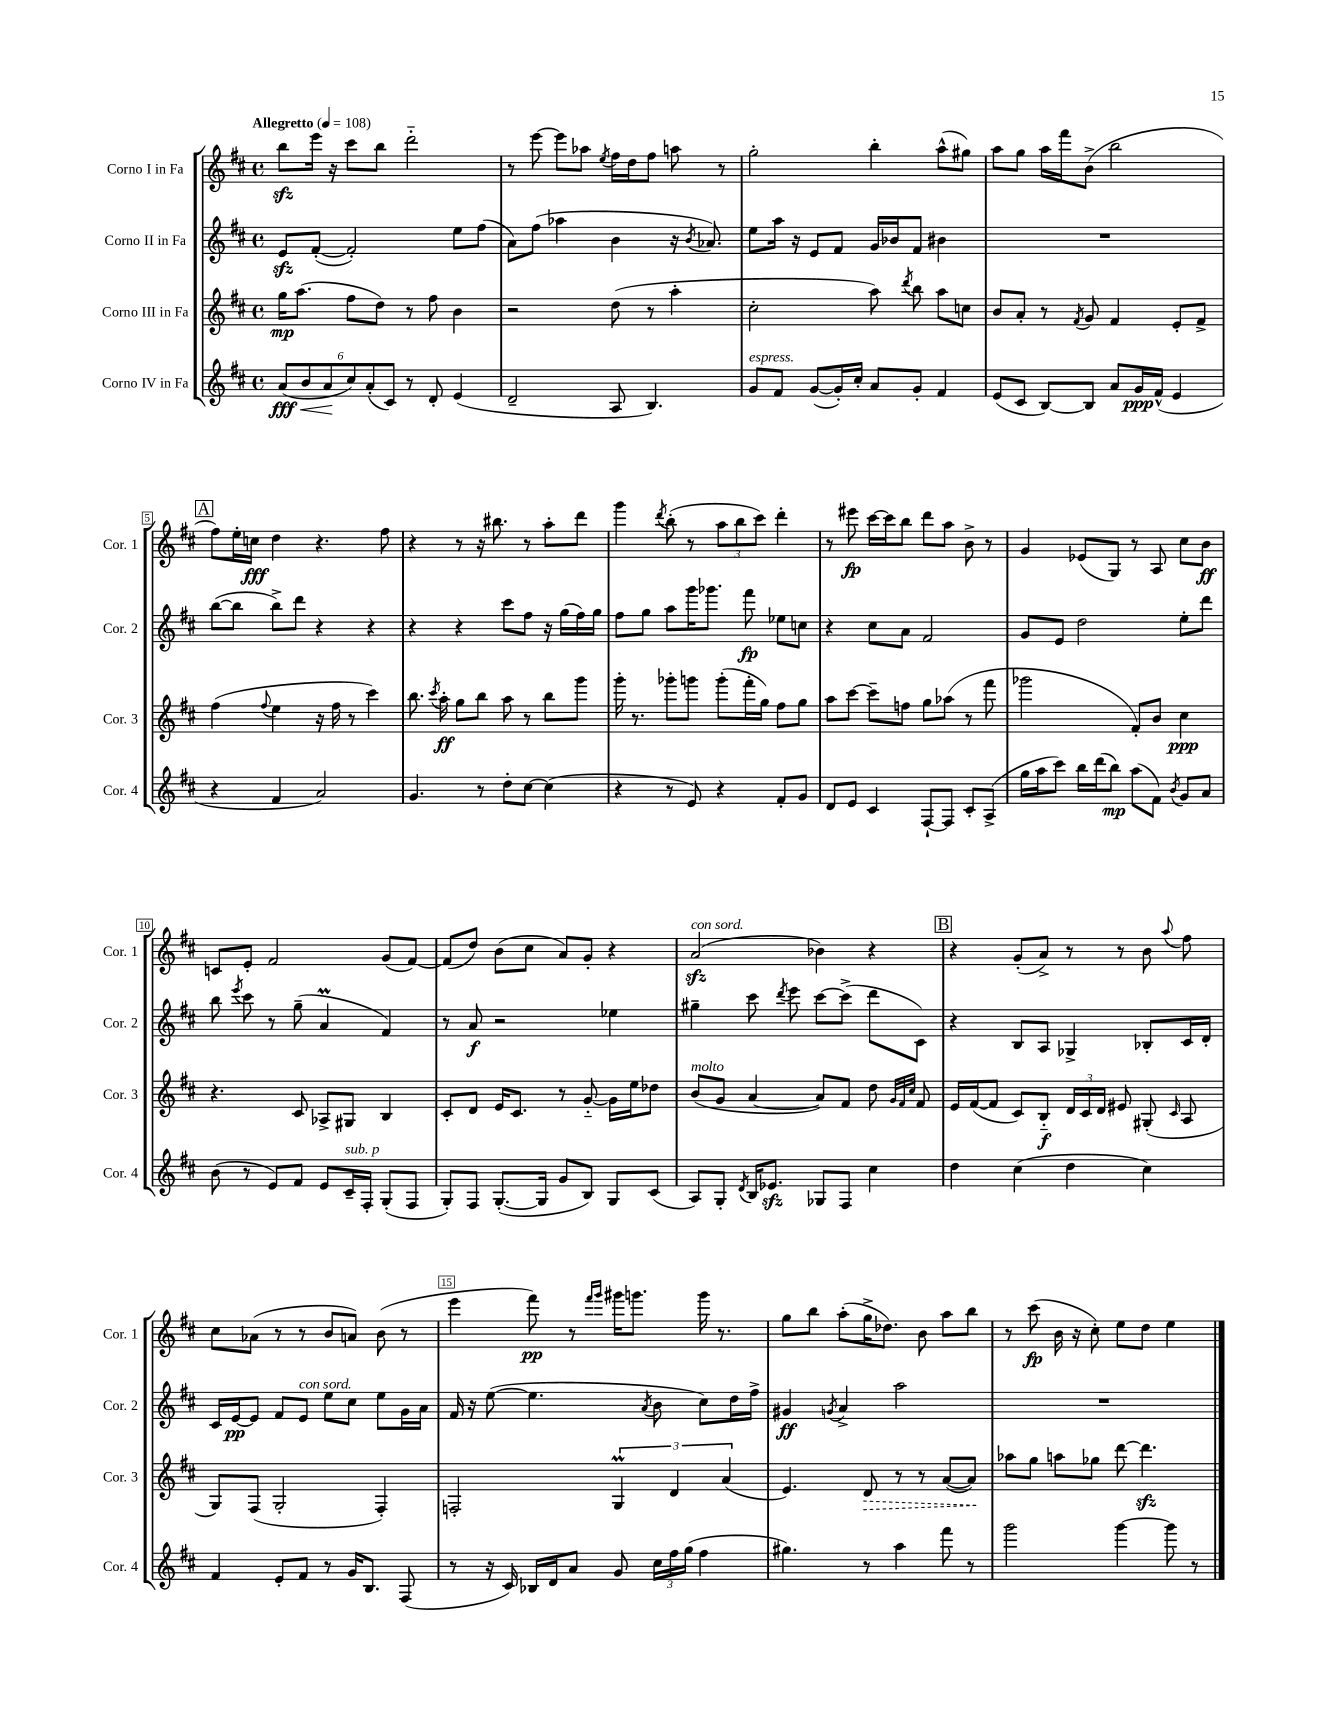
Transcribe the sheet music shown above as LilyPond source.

<<
\new StaffGroup <<
\new Staff = "s0" \with { instrumentName = "Corno I in Fa" shortInstrumentName = "Cor. 1" } {
    \clef treble \key d \major \defaultTimeSignature \time 4/4 \tempo "Allegretto" 4 = 108
    \autoBeamOff b''8[\sfz e'''16] r16 cis'''8[ b''8] d'''2-_ |
    r8 e'''8~ e'''8[ aes''8] \acciaccatura { e''8 } fis''16[ d''16 fis''8] a''8 r8 |
    g''2-. b''4-. a''8[-^( gis''8]) |
    a''8[ g''8] a''16[ fis'''16 b'8]->( b''2 |
    \mark \markup { \box "A" } fis''8[) e''16-. c''16]\fff d''4 r4. fis''8 |
    r4 r8 r16 bis''8. r8 a''8[-. d'''8] |
    g'''4 \acciaccatura { d'''8 } b''8-.( r8 \tuplet 3/2 { a''8[ b''8 cis'''8]) } d'''4-. |
    r8 eis'''8\fp cis'''16[~ cis'''16 b''8] d'''8[ a''8] b'8-> r8 |
    g'4 ees'8[( g8]) r8 a8 cis''8[ b'8]\ff |
    c'8[ e'8]-. fis'2 g'8[( fis'8]~) |
    fis'8[( d''8]) b'8[( cis''8] a'8[) g'8]-. r4 |
    a'2\sfz^\markup { \italic "con sord." }( bes'4) r4 |
    \mark \markup { \box "B" } r4 g'8[-.( a'8]->) r8 r8 b'8 \appoggiatura { a''8 } fis''8 |
    cis''8[ aes'8]( r8 r8 b'8[ a'8]) b'8( r8 |
    e'''4 fis'''8\pp) r8 \grace { fis'''16[ g'''16] } gis'''16[ g'''8.] g'''16 r8. |
    g''8[ b''8] a''8[-.( g''16-> des''8.]) b'8 a''8[ b''8] |
    r8 cis'''8\fp( b'16 r16 cis''8-.) e''8[ d''8] e''4 \bar "|." |
}
\new Staff = "s1" \with { instrumentName = "Corno II in Fa" shortInstrumentName = "Cor. 2" } {
    \clef treble \key d \major \defaultTimeSignature \time 4/4
    \autoBeamOff e'8[\sfz fis'8]~-.( fis'2-.) e''8[ fis''8]( |
    a'8[) fis''8]( aes''4 b'4 r16 \acciaccatura { b'8 } aes'8.) |
    e''8[ a''16] r16 e'8[ fis'8] g'16[ bes'16 fis'8] bis'4 |
    R1 |
    \mark \markup { \box "A" } b''8[~( b''8] b''8[->) d'''8] r4 r4 |
    r4 r4 cis'''8[ fis''8] r16 g''16[( fis''16) g''16] |
    fis''8[ g''8] a''8[ g'''16 ges'''8.] fis'''8\fp ees''8[ c''8] |
    r4 cis''8[ a'8] fis'2 |
    g'8[ e'8] d''2 e''8[-. d'''8] |
    b''8 \acciaccatura { e'''8 } cis'''8 r8 g''8--( a'4\prall fis'4) |
    r8 a'8\f r2 ees''4 |
    gis''4-- cis'''8 \acciaccatura { d'''8 } e'''8 cis'''8[~ cis'''8]->( d'''8[ cis'8]) |
    \mark \markup { \box "B" } r4 b8[ a8] ges4-> bes8[-. cis'16 d'16]-. |
    cis'16[ e'16~\pp e'8] fis'8[ e'8]^\markup { \italic "con sord." } e''8[ cis''8] e''8[ g'16 a'16] |
    fis'16 r16 e''8~( e''4. \acciaccatura { a'8 } b'8 cis''8[) d''16 fis''16]-> |
    gis'4\ff \acciaccatura { g'8 } a'4-> a''2 |
    R1 \bar "|." |
}
\new Staff = "s2" \with { instrumentName = "Corno III in Fa" shortInstrumentName = "Cor. 3" } {
    \clef treble \key d \major \defaultTimeSignature \time 4/4
    \autoBeamOff g''16[\mp a''8.]( fis''8[ d''8]) r8 fis''8 b'4 |
    r2 d''8( r8 a''4-. |
    cis''2-. a''8) \acciaccatura { d'''8 } b''8 a''8[ c''8] |
    b'8[ a'8]-. r8 \acciaccatura { fis'8 } g'8 fis'4 e'8[-. fis'8]-> |
    \mark \markup { \box "A" } fis''4( \appoggiatura { fis''8 } e''4 r16 fis''16 r8 cis'''4) |
    b''8. \acciaccatura { cis'''8 } a''16-.\ff g''8[ b''8] a''8 r8 b''8[ g'''8] |
    g'''16-. r8. ges'''8[-. g'''8] g'''8[-.( fis'''16-. g''16]) fis''8[ g''8] |
    a''8[ cis'''8]~ cis'''8[-- f''8] g''8[ aes''8]( r8 fis'''8 |
    ges'''2 fis'8[-.) b'8] cis''4\ppp |
    r4. cis'8 aes8[-> gis8] b4 |
    cis'8[-. d'8] e'16[ cis'8.] r8 g'8~-_ g'16[ e''16 des''8] |
    b'8[^\markup { \italic "molto" }( g'8] a'4~ a'8[) fis'8] d''8 \grace { g'32[ fis'32 cis''32] } fis'8 |
    \mark \markup { \box "B" } e'16[ fis'16~( fis'8] cis'8[) b8]-_\f \tuplet 3/2 { d'16[ cis'16 d'16] } eis'8 gis8-.( \grace { cis'16 } a8 |
    g8[) fis8]( g2-. fis4-.) |
    f2-. \tuplet 3/2 { g4\prall d'4 a'4( } |
    e'4.) \once \override Hairpin.style = #'dashed-line d'8\> r8 r8 a'8[~( a'8]\!) |
    aes''8[ g''8] a''8[ ges''8] d'''8~ d'''4.\sfz \bar "|." |
}
\new Staff = "s3" \with { instrumentName = "Corno IV in Fa" shortInstrumentName = "Cor. 4" } {
    \clef treble \key d \major \defaultTimeSignature \time 4/4
    \autoBeamOff \tuplet 6/4 { a'8[\fff\<( b'8 a'8\! cis''8) a'8-.( cis'8]) } r8 d'8-. e'4( |
    d'2-- a8 b4.) |
    g'8[^\markup { \italic "espress." } fis'8] g'8[~( g'16-.) cis''16]-. a'8[ g'8]-. fis'4 |
    e'8[( cis'8] b8[~) b8] a'8[ g'16\ppp fis'16]-^( e'4 |
    \mark \markup { \box "A" } r4 fis'4 a'2) |
    g'4. r8 d''8[-. cis''8]~ cis''4( |
    r4 r8 e'8) r4 fis'8[-. g'8] |
    d'8[ e'8] cis'4 fis8[~-! fis8] cis'8[-. a8]->( |
    g''16[ a''16 cis'''8]) b''16[ d'''16( b''8]\mp) a''8[( fis'8]) \acciaccatura { b'8 } g'8[ a'8] |
    b'8( r8 e'8[) fis'8] e'8[ cis'16--^\markup { \italic "sub. p" } fis16]-. g8[-.( fis8] |
    g8[-.) fis8] g8.[~-.( g16] g'8[ b8]) g8[ cis'8]( |
    a8[) g8]-. \acciaccatura { d'8 } b16[ ees'8.]\sfz ges8[ fis8] cis''4 |
    \mark \markup { \box "B" } d''4 cis''4( d''4 cis''4) |
    fis'4 e'8[-. fis'8] r8 g'16[ b8.] fis8( |
    r8 r16 cis'16) bes16[ d'16 a'8] g'8 \tuplet 3/2 { cis''16[ fis''16 g''16]( } fis''4 |
    gis''4.) r8 a''4 fis'''8 r8 |
    g'''2 g'''4~ g'''8 r8 \bar "|." |
}
>>
>>
\layout { \context { \Score \override BarNumber.break-visibility = ##(#f #t #t) barNumberVisibility = #(every-nth-bar-number-visible 5) \override BarNumber.stencil = #(make-stencil-boxer 0.1 0.3 ly:text-interface::print) } }
